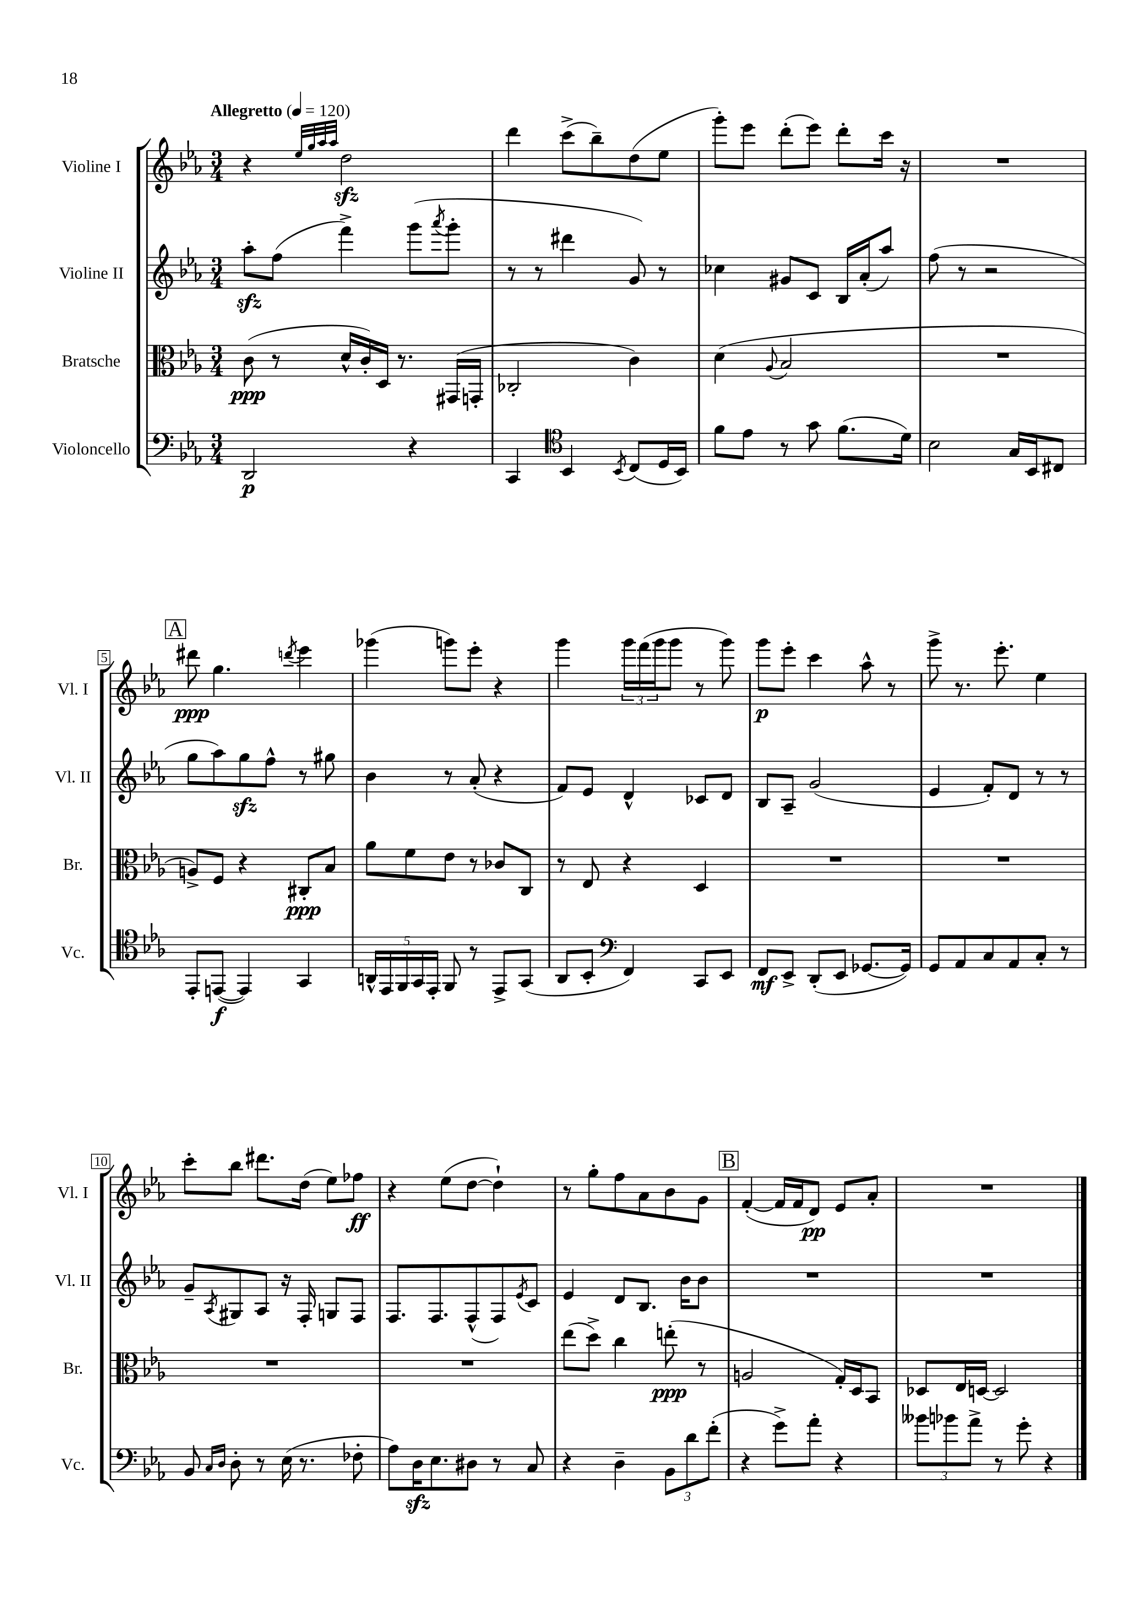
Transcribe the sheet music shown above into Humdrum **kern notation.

**kern	**kern	**kern	**kern
*staff4	*staff3	*staff2	*staff1
*clefF4	*clefC3	*clefG2	*clefG2
*k[b-e-a-]	*k[b-e-a-]	*k[b-e-a-]	*k[b-e-a-]
*M3/4	*M3/4	*M3/4	*M3/4
*MM120	*MM120	*MM120	*MM120
2DD	(8c	8aa-'	4r
.	8r	(8ff	.
.	.	.	32qqee-
.	.	.	32qqgg
.	.	.	32qqaa-
.	.	.	32qqaa-
.	16d^^	4fff^)	2dd
.	16c')	.	.
.	16D	.	.
.	8.r	.	.
4r	.	(8ggg	.
.	.	8qaaa-	.
.	(16GG#	8ggg'	.
.	16GG'	.	.
=	=	=	=
4CC	2C-'	8r	4ddd
.	.	8r	.
*clefC4	*	*	*
4BB-	.	4ddd#	(8ccc^
.	.	.	8bb-~)
8qBB-	.	.	.
(8C	4c)	8g)	(8dd
16D	.	8r	8ee-
16BB-)	.	.	.
=	=	=	=
8f	(4d	4cc-	8ggg')
8e-	.	.	8eee-
.	8qqA-	.	.
8r	2B-	8g#	(8ddd'
8g	.	8c	8eee-)
(8.f	.	16B-	8ddd'
.	.	(16a-'	.
.	.	8aa-)	16ccc
16d)	.	.	16r
=	=	=	=
2B-	2.r	(8ff	2.r
.	.	8r	.
.	.	2r	.
16G	.	.	.
16BB-	.	.	.
8C#	.	.	.
=	=	=	=
8EE-'	8A^)	8gg	8ddd#
([8EE	8F	8aa-)	4.gg
4EE])	4r	8gg	.
.	.	8ff^^	.
.	.	.	8qddd
4GG	8C#'	8r	4eee-
.	8B-	8gg#	.
=	=	=	=
20AA^^	8a-	4b-	(4ggg-
20EE-	.	.	.
20FF	.	.	.
.	8f	.	.
20GG	.	.	.
20EE-'	.	.	.
8FF	8e-	8r	8ggg)
8r	8r	(8a-'	8eee-'
8EE-^	8c-	4r	4r
(8GG	8C	.	.
=	=	=	=
8AA-	8r	8f)	4ggg
8BB-'	8E-	8e-	.
*clefF4	*	*	*
4FF)	4r	4d^^	24ggg
.	.	.	(24fff
.	.	.	24ggg
.	.	.	8ggg
8CC	4D	8c-	8r
8EE-	.	8d	8ggg)
=	=	=	=
8FF	2.r	8B-	8ggg
8EE-^	.	8A-~	8eee-'
(8DD'	.	(2g	4ccc
8EE-	.	.	.
[8.GG-	.	.	8aa-^^
.	.	.	8r
16GG-])	.	.	.
=	=	=	=
8GG	2.r	4e-	8ggg^
8AA-	.	.	8.r
8C	.	8f')	.
.	.	.	8.eee-'
8AA-	.	8d	.
8C'	.	8r	4ee-
8r	.	8r	.
=	=	=	=
8BB-	2.r	8g~	8ccc'
16qqC	.	.	.
16qqD	.	8qA-	.
8D'	.	8G#	8bb-
8r	.	8A-	8.ddd#
(16E-	.	16r	.
8.r	.	16F'	(16dd
.	.	8G	8ee-)
8F-'	.	8F	8ff-
=	=	=	=
8A-)	2.r	8.F	4r
16D	.	.	.
8.E-	.	8.F	.
.	.	.	(8ee-
8D#	.	(8F^^	[8dd
8r	.	8F)	4dd`])
.	.	8qe-	.
8C	.	8c	.
=	=	=	=
4r	(8ee-	4e-	8r
.	8dd^)	.	8gg'
4D~	4cc	8d	8ff
.	.	8.B-	8a-
12BB-	(8ee'	.	8b-
.	.	16b-	.
12d	.	.	.
.	8r	8b-	8g
(12f'	.	.	.
=	=	=	=
4r	2A	2.r	([4f'
8g^)	.	.	16f]
.	.	.	16f
8a-'	.	.	8d)
4r	16G')	.	8e-
.	16D	.	.
.	8BB-	.	8a-'
=	=	=	=
12b--	8D-	2.r	2.r
12b-	.	.	.
.	16E-	.	.
12a-^	.	.	.
.	[16D	.	.
8r	2D]	.	.
8g'	.	.	.
4r	.	.	.
==	==	==	==
*-	*-	*-	*-
